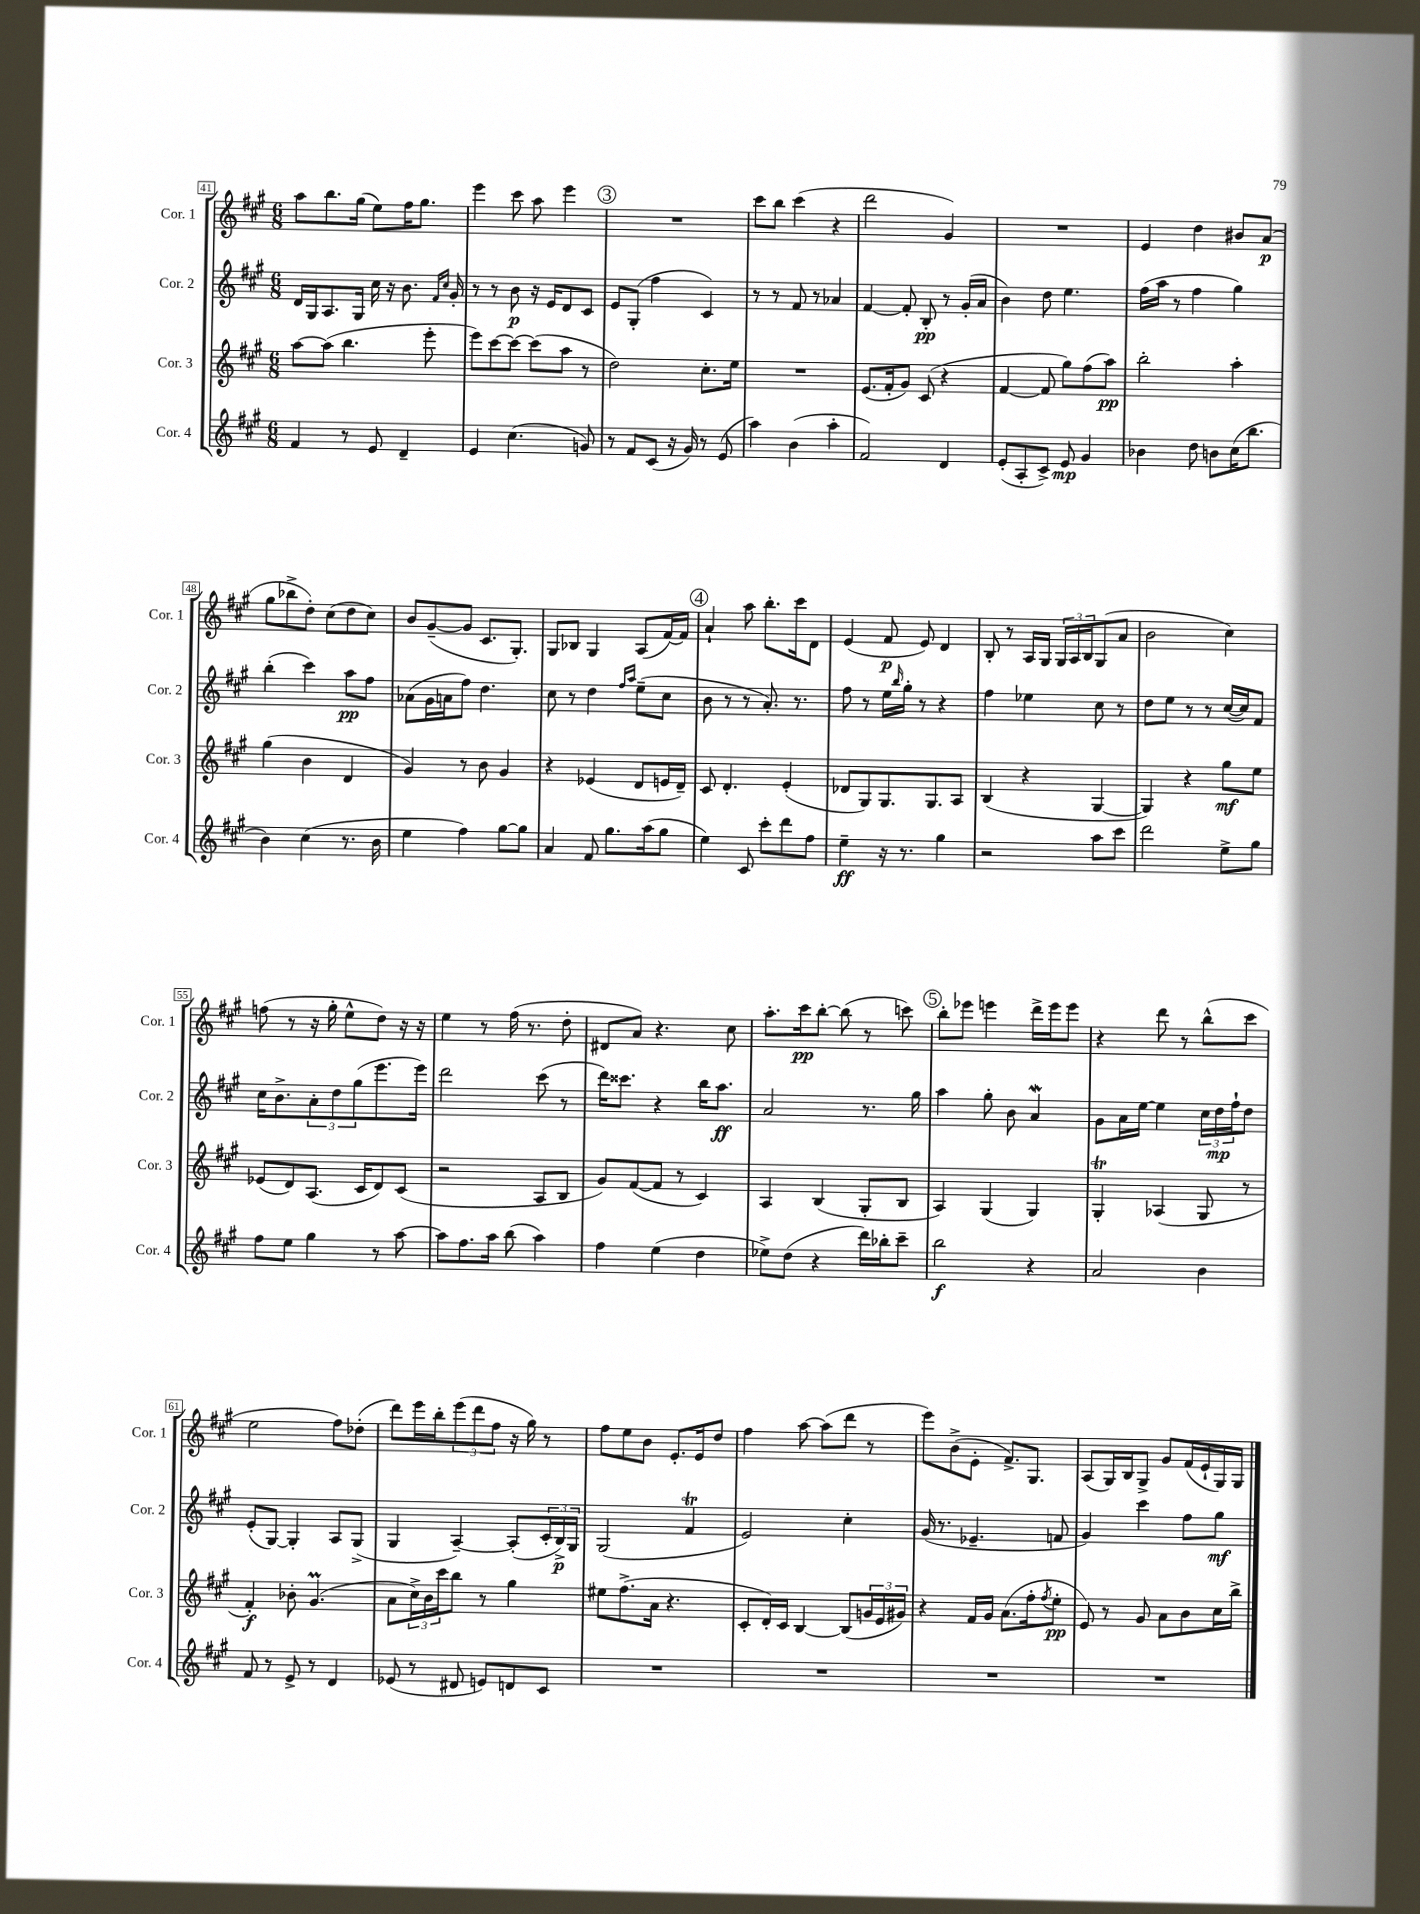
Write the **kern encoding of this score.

**kern	**dynam	**kern	**dynam	**kern	**dynam	**kern	**dynam
*part4	*part4	*part3	*part3	*part2	*part2	*part1	*part1
*staff4	*staff4	*staff3	*staff3	*staff2	*staff2	*staff1	*staff1
*I"Cor. 4	*	*I"Cor. 3	*	*I"Cor. 2	*	*I"Cor. 1	*
*I'Cor. 4	*	*I'Cor. 3	*	*I'Cor. 2	*	*I'Cor. 1	*
*clefG2	*	*clefG2	*	*clefG2	*	*clefG2	*
*k[f#c#g#]	*	*k[f#c#g#]	*	*k[f#c#g#]	*	*k[f#c#g#]	*
*M6/8	*	*M6/8	*	*M6/8	*	*M6/8	*
=41	=41	=41	=41	=41	=41	=41	=41
4f#/	.	[8aa\L	.	16d/LL	.	8aa\L	.
.	.	.	.	16G#/J	.	.	.
.	.	(8aa\J]	.	8.A/	.	8.bb\	.
8r	.	4.bb\	.	.	.	.	.
.	.	.	.	16G#/Jk	.	(16gg#\Jk	.
8e/	.	.	.	16cc#\	.	8ee\L)	.
.	.	.	.	16r	.	.	.
4d~/	.	.	.	8.b\	.	16ff#\K	.
.	.	.	.	.	.	8.gg#\J	.
.	.	8eee'\	.	.	.	.	.
.	.	.	.	16qqf#/LL	.	.	.
.	.	.	.	16qqcc#/JJ	.	.	.
.	.	.	.	16g#'/	.	.	.
=42	=42	=42	=42	=42	=42	=42	=42
4e/	.	8eee\L)	.	8r	.	4eee\	.
.	.	[8ccc#\	.	8r	.	.	.
(4.cc#\	.	8ccc#\J_	.	8b\	p	8ccc#\	.
.	.	(8ccc#\L]	.	16r	.	8aa\	.
.	.	.	.	16e/KL	.	.	.
.	.	8aa\J	.	8d/	.	4eee\	.
8gn/)	.	8r	.	8c#/J	.	.	.
!!LO:REH:place=s1:t=3
=43	=43	=43	=43	=43	=43	=43	=43
8r	.	2dd\)	.	8e/L	.	2.r	.
8f#/L	.	.	.	(8G#'/J	.	.	.
(8c#/J	.	.	.	4ff#\	.	.	.
16r	.	.	.	.	.	.	.
16g#/)	.	.	.	.	.	.	.
8r	.	8.cc#'\L	.	4c#/)	.	.	.
(8e/	.	.	.	.	.	.	.
.	.	16ee\Jk	.	.	.	.	.
=44	=44	=44	=44	=44	=44	=44	=44
4aa\)	.	2.r	.	8r	.	8ccc#\L	.
.	.	.	.	8r	.	8bb\J	.
(4b\	.	.	.	8f#/	.	(4ccc#\	.
.	.	.	.	8r	.	.	.
4aa'\	.	.	.	4a-X/	.	4r	.
=45	=45	=45	=45	=45	=45	=45	=45
2f#/)	.	(8.e/L	.	[4f#/	.	2ddd\	.
.	.	16f#'/k	.	.	.	.	.
.	.	8g#/J)	.	8f#'/]	.	.	.
.	.	(8c#/	.	8B'/	pp	.	.
4d/	.	4r	.	8r	.	4g#/)	.
.	.	.	.	(16g#'/LL	.	.	.
.	.	.	.	16a/JJ	.	.	.
=46	=46	=46	=46	=46	=46	=46	=46
(8e'/L	.	[4f#/	.	4b\)	.	2.r	.
8A'/	.	.	.	.	.	.	.
8c#^/J)	.	8f#/]	.	8dd\	.	.	.
8e/	mp	8gg#\L)	.	4.ee\	.	.	.
4g#/	.	(8ff#\	.	.	.	.	.
.	.	8aa\J)	pp	.	.	.	.
=47	=47	=47	=47	=47	=47	=47	=47
4b-X\	.	2bb'\	.	(16ff#\LL	.	4e/	.
.	.	.	.	16aa\JJ	.	.	.
.	.	.	.	8r	.	.	.
8dd\	.	.	.	4ff#\	.	4dd\	.
8bn\L	.	.	.	.	.	.	.
(16cc#\K	.	4aa'\	.	4gg#\)	.	8b#X/L	.
8.bb\J	.	.	.	.	.	.	.
.	.	.	.	.	.	(8a/J	p
!!LO:LB:g=z
=48	=48	=48	=48	=48	=48	=48	=48
4b\)	.	(4gg#\	.	(4bb'\	.	8gg#\L	.
.	.	.	.	.	.	8bb-X^\	.
(4cc#\	.	4b\	.	4ccc#\)	.	8dd'\J)	.
.	.	.	.	.	.	(8cc#\L	.
8.r	.	4d/	.	8aa\L	pp	8dd\	.
.	.	.	.	8ff#\J	.	8cc#\J)	.
16b\	.	.	.	.	.	.	.
=49	=49	=49	=49	=49	=49	=49	=49
4ee\	.	4g#/)	.	(8a-X\L	.	8b/L	.
.	.	.	.	16g#\L	.	([8g#~/	.
.	.	.	.	16an\J	.	.	.
4ff#\)	.	8r	.	8ff#\J)	.	8g#/J]	.
.	.	8b\	.	4.dd\	.	8.c#/L	.
[8gg#\L	.	4g#/	.	.	.	.	.
.	.	.	.	.	.	8.G#'/J)	.
8gg#\J]	.	.	.	.	.	.	.
=50	=50	=50	=50	=50	=50	=50	=50
4a/	.	4r	.	8cc#\	.	8G#/L	.
.	.	.	.	8r	.	8B-X/J	.
8f#/	.	(4e-X/	.	4dd\	.	4G#/	.
8.gg#\L	.	.	.	.	.	.	.
.	.	.	.	16qqff#/LL	.	.	.
.	.	.	.	16qqaa/JJ	.	.	.
.	.	8d/L	.	(8ee~\L	.	(8A/L	.
(16aa\k	.	.	.	.	.	.	.
8gg#\J	.	16en/L	.	8cc#\J	.	[16f#/L)	.
.	.	16d~/JJ)	.	.	.	16f#/JJ]	.
!!LO:REH:place=s1:t=4
=51	=51	=51	=51	=51	=51	=51	=51
4ee\)	.	8c#/	.	8b\	.	4a`/	.
.	.	4.d'/	.	8r	.	.	.
8c#/	.	.	.	8r	.	8aa\	.
8ccc#'\L	.	.	.	8.a'/)	.	8.bb'\L	.
8ddd\	.	(4e'/	.	.	.	.	.
.	.	.	.	8.r	.	16ccc#\k	.
8ff#\J	.	.	.	.	.	8d\J	.
=52	=52	=52	=52	=52	=52	=52	=52
4ee~\	ff	8d-X/L	.	8ff#\	.	(4e/	.
.	.	8G#/)	.	8r	.	.	.
16r	.	8.G#/	.	16ee\LL	.	8f#/	p
.	.	.	.	16qqbb/	.	.	.
8.r	.	.	.	16gg#'\JJ	.	.	.
.	.	.	.	8r	.	8e/)	.
.	.	8.G#/	.	.	.	.	.
4gg#\	.	.	.	4r	.	4d/	.
.	.	8A/J	.	.	.	.	.
=53	=53	=53	=53	=53	=53	=53	=53
2r	.	(4B/	.	4ff#\	.	8B'/	.
.	.	.	.	.	.	8r	.
.	.	4r	.	4ee-X\	.	16A/LL	.
.	.	.	.	.	.	16G#/JJ	.
.	.	.	.	.	.	24G#/LL	.
.	.	.	.	.	.	24A/	.
.	.	.	.	.	.	24B/J	.
8aa\L	.	[4G#/	.	8cc#\	.	(8G#/	.
8ccc#\J	.	.	.	8r	.	8a/J	.
=54	=54	=54	=54	=54	=54	=54	=54
2ddd\	.	4G#/])	.	8dd\L	.	2b\	.
.	.	.	.	8ee\J	.	.	.
.	.	4r	.	8r	.	.	.
.	.	.	.	8r	.	.	.
8ee^\L	.	8gg#\L	mf	([16cc#/LL	.	4cc#\)	.
.	.	.	.	16cc#/J])	.	.	.
8gg#\J	.	8ee\J	.	8f#/J	.	.	.
!!LO:LB:g=z
=55	=55	=55	=55	=55	=55	=55	=55
8ff#\L	.	(8e-X/L	.	16cc#\KL	.	(8ffn\	.
.	.	.	.	8.b^\	.	.	.
8ee\J	.	8d/)	.	.	.	8r	.
4gg#\	.	(8.A/J	.	12a'\	.	16r	.
.	.	.	.	.	.	16gg#'\	.
.	.	.	.	12dd\	.	.	.
.	.	.	.	.	.	8ee^^\L	.
.	.	.	.	(12gg#\	.	.	.
.	.	16c#/KL	.	.	.	.	.
8r	.	8d/)	.	8.eee\	.	8dd\J)	.
[8aa\	.	(8c#/J	.	.	.	16r	.
.	.	.	.	16eee\Jk)	.	16r	.
=56	=56	=56	=56	=56	=56	=56	=56
8aa\L]	.	2r	.	2ddd\	.	4ee\	.
8.ff#\	.	.	.	.	.	.	.
.	.	.	.	.	.	8r	.
16aa\Jk	.	.	.	.	.	.	.
(8bb\	.	.	.	.	.	(16ff#\	.
.	.	.	.	.	.	8.r	.
4aa\)	.	8A/L	.	(8ccc#\	.	.	.
.	.	8B/J	.	8r	.	8dd'\	.
=57	=57	=57	=57	=57	=57	=57	=57
4ff#\	.	8g#/L)	.	16ddd\KL)	.	8d#X/L	.
.	.	.	.	8.ccc##X\J	.	.	.
.	.	([8f#/	.	.	.	8a/J)	.
(4ee\	.	8f#/J]	.	4r	.	4.r	.
.	.	8r	.	.	.	.	.
4dd\	.	4c#/)	.	16bb\KL	.	.	.
.	.	.	.	8.aa\J	ff	.	.
.	.	.	.	.	.	8cc#\	.
=58	=58	=58	=58	=58	=58	=58	=58
8ee-X^\L)	.	4A/	.	2a/	.	8.aa'\L	.
(8dd\J	.	.	.	.	.	.	.
.	.	.	.	.	.	16ccc#\k	pp
4r	.	(4B/	.	.	.	[8bb'\J	.
.	.	.	.	.	.	(8bb\]	.
16ddd\LL)	.	8G#'/L	.	8.r	.	8r	.
16bb-X'\J	.	.	.	.	.	.	.
8ccc#~\J	.	8B/J	.	.	.	8cccn\)	.
.	.	.	.	16gg#\	.	.	.
!!LO:REH:place=s1:t=5
=59	=59	=59	=59	=59	=59	=59	=59
2bb\	f	4A/)	.	4aa\	.	8bb'\L	.
.	.	.	.	.	.	8eee-X\J	.
.	.	(4G#/	.	8gg#'\	.	4eeen\	.
.	.	.	.	8b\	.	.	.
4r	.	4G#/)	.	4aw/	.	16ddd^\LL	.
.	.	.	.	.	.	16eee\J	.
.	.	.	.	.	.	8eee\J	.
=60	=60	=60	=60	=60	=60	=60	=60
2a/	.	4G#t'/	.	8g#\L	.	4r	.
.	.	.	.	16a\L	.	.	.
.	.	.	.	[16ee\JJ	.	.	.
.	.	(4A-X/	.	4ee\]	.	8ddd\	.
.	.	.	.	.	.	8r	.
4b\	.	8G#/	.	24cc#\LL	.	(8bb^^\L	.
.	.	.	.	24dd\	mp	.	.
.	.	.	.	24ff#`\J	.	.	.
.	.	8r	.	8dd\J	.	8ccc#\J	.
!!LO:LB:g=z
=61	=61	=61	=61	=61	=61	=61	=61
8f#/	.	4f#'/)	f	(8e'/L	.	2ee\	.
8r	.	.	.	[8G#/J)	.	.	.
8e^/	.	8b-X'\	.	4G#'/]	.	.	.
8r	.	(4.g#m/	.	.	.	.	.
4d/	.	.	.	8A/L	.	8ff#\L)	.
.	.	.	.	(8G#^/J	.	(8dd-X'\J	.
=62	=62	=62	=62	=62	=62	=62	=62
(8e-X/	.	8a\L	.	4G#/	.	8ddd\L)	.
8r	.	24cc#^\L)	.	.	.	16eee\L	.
.	.	24b\	.	.	.	.	.
.	.	.	.	.	.	16bb'\J	.
.	.	24ccc#\J	.	.	.	.	.
8d#X/	.	8bb\J	.	[4A~/)	.	(12eee\	.
.	.	.	.	.	.	12ddd\	.
8en/L)	.	8r	.	.	.	.	.
.	.	.	.	.	.	12ff#\J	.
8dn/	.	4gg#\	.	(8A'/L]	.	16r	.
.	.	.	.	.	.	16gg#\)	.
8c#/J	.	.	.	24c#'/L	.	8r	.
.	.	.	.	24B^/)	p	.	.
.	.	.	.	24G#/JJ	.	.	.
=63	=63	=63	=63	=63	=63	=63	=63
2.r	.	8ee#X\L	.	(2G#/	.	8ff#\L	.
.	.	(8.ff#^\	.	.	.	8ee\	.
.	.	.	.	.	.	8b\J	.
.	.	16a\Jk	.	.	.	.	.
.	.	4.r	.	.	.	8.e'/L	.
.	.	.	.	4f#T/	.	.	.
.	.	.	.	.	.	16e/k	.
.	.	.	.	.	.	8dd/J	.
=64	=64	=64	=64	=64	=64	=64	=64
2.r	.	8c#'/L	.	2e/)	.	4ff#\	.
.	.	16d'/L)	.	.	.	.	.
.	.	16c#/JJ	.	.	.	.	.
.	.	[4B/	.	.	.	[8aa\	.
.	.	.	.	.	.	(8aa\L]	.
.	.	(8B/L]	.	4cc#'\	.	8ddd\J	.
.	.	24gn/L	.	.	.	8r	.
.	.	24e/	.	.	.	.	.
.	.	24g#X/JJ)	.	.	.	.	.
=65	=65	=65	=65	=65	=65	=65	=65
2.r	.	4r	.	(16g#/	.	8eee\L)	.
.	.	.	.	8.r	.	.	.
.	.	.	.	.	.	(8b^\	.
.	.	16f#/LL	.	4.e-X~/	.	8e'\J	.
.	.	16g#/JJ	.	.	.	.	.
.	.	(8.a\L	.	.	.	8.f#^/L)	.
.	.	16ff#'\k	.	.	.	8.G#/J	.
.	.	8qff#/	.	.	.	.	.
.	.	8ee'\J	pp	8fn/	.	.	.
=66	=66	=66	=66	=66	=66	=66	=66
2.r	.	8e/)	.	4g#/)	.	(8A/L	.
.	.	8r	.	.	.	16G#/L)	.
.	.	.	.	.	.	16B/J	.
.	.	8g#/	.	4ccc#\	.	8G#^/J	.
.	.	8a\L	.	.	.	8g#/L	.
.	.	8b\	.	8ff#\L	.	(16f#/L	.
.	.	.	.	.	.	16e`/	.
.	.	16cc#\L	.	8gg#\J	mf	16G#/)	.
.	.	16bb^\JJ	.	.	.	16G#/JJ	.
==	==	==	==	==	==	==	==
*-	*-	*-	*-	*-	*-	*-	*-
